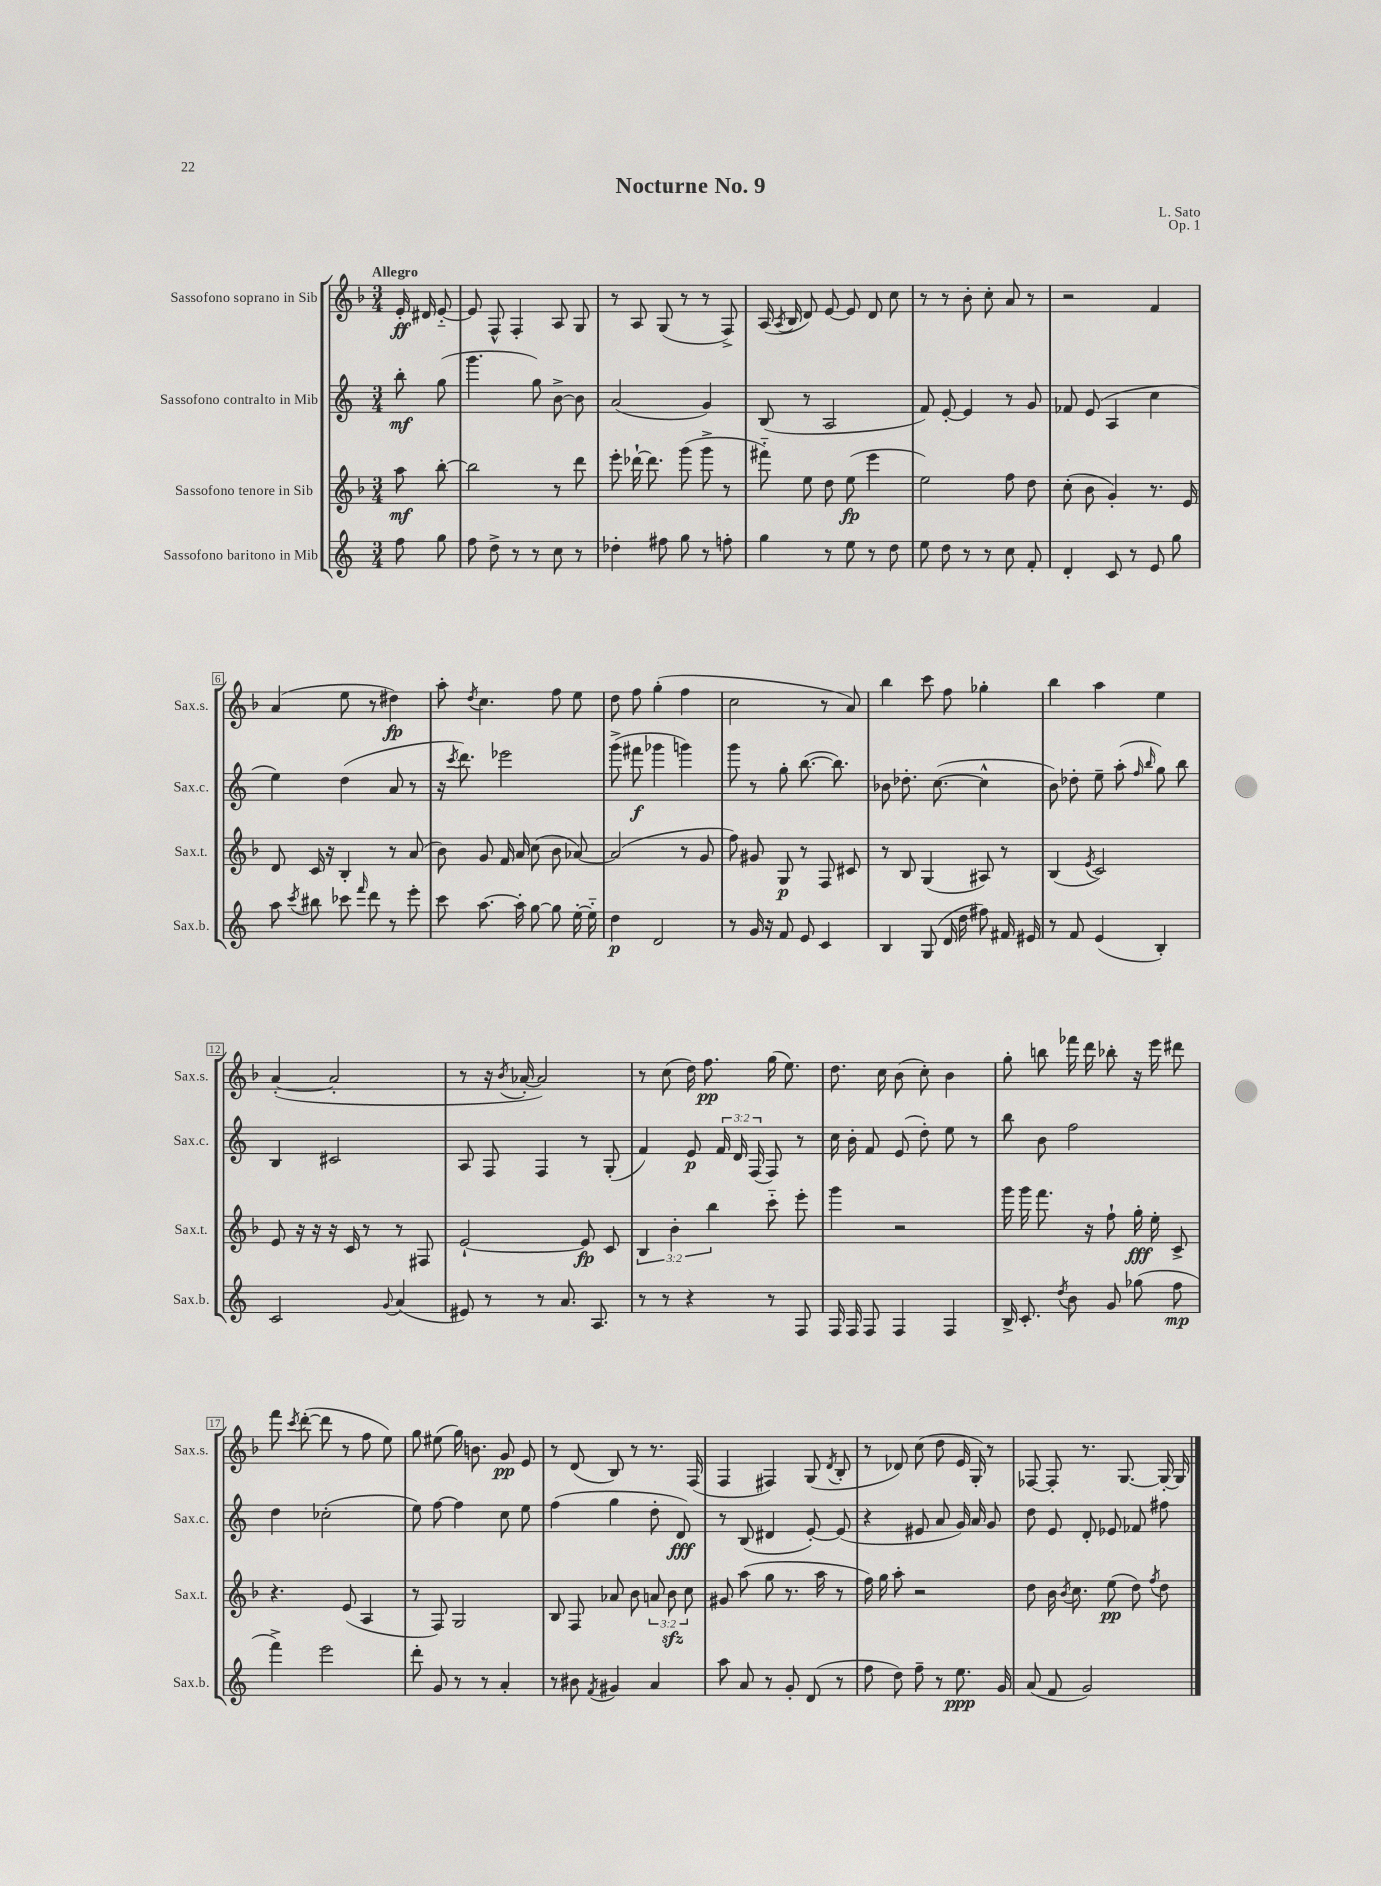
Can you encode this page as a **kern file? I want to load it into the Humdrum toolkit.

**kern	**kern	**kern	**kern
*staff4	*staff3	*staff2	*staff1
*clefG2	*clefG2	*clefG2	*clefG2
*k[]	*k[b-]	*k[]	*k[b-]
*M3/4	*M3/4	*M3/4	*M3/4
8ff	8aa	8bb'	16e'
.	.	.	16d#
8gg	[8bb-'	(8gg	[8e'~
=	=	=	=
8ff	2bb-]	4.ggg	8e]
8dd^	.	.	8F^^
8r	.	.	4F'
8r	.	8gg)	.
8cc	8r	[8b^	8A
8r	8ddd	8b]	8G
=	=	=	=
4dd-'	8eee'	(2a	8r
.	[16ddd-`	.	8A
.	8.ddd-]	.	.
8ff#	.	.	(8G
8gg	(8ggg	.	8r
8r	8ggg^	4g)	8r
8ff'	8r	.	8F^)
=	=	=	=
4gg	8fff#'~)	(8B	(16A
.	.	.	8qA
.	.	.	16B-
.	8ee	8r	8d)
8r	8dd	2A	[8e
8ee	(8ee	.	8e]
8r	4eee	.	8d
8dd	.	.	8cc
=	=	=	=
8ee	2ee)	8f)	8r
8dd	.	[8e'	8r
8r	.	4e]	8b-'
8r	.	.	8cc'
8cc	8ff	8r	8a
8f'	8dd	8g	8r
=	=	=	=
4d'	(8cc'	8f-	2r
.	8b-	(8e	.
8c	4g')	4A	.
8r	.	.	.
8e	8.r	4cc	4f
8gg	.	.	.
.	16e	.	.
=	=	=	=
8aa	8d	4ee)	(4a
8qccc	.	.	.
8bb#	16c	.	.
.	16r	.	.
8ccc-	4B-'	(4dd	8ee
16qqfff	.	.	.
8ddd	.	.	8r
8r	8r	8a	4dd#)
8eee'	(8a	8r	.
=	=	=	=
8ccc	8b-)	16r	8aa'
.	.	8qccc	.
.	.	8.ddd)	.
.	.	.	8qdd
[8.aa	8g	.	4.cc
.	16f	2eee-	.
16aa']	16a	.	.
[8gg	(8cc	.	.
8gg]	8b-	.	8ff
[16ee'	[8a-)	.	8ee
16ee'~]	.	.	.
=	=	=	=
4dd	(2a-]	(8ggg^	8dd
.	.	8fff#	8ff
2d	.	4ggg-	(4gg'
.	8r	4ggg)	4ff
.	8g	.	.
=	=	=	=
8r	8ff)	8ggg	2cc
16g	8g#	8r	.
16r	.	.	.
8f	8G	8gg'	.
8e	8r	([8.bb	.
4c	8F	.	8r
.	.	8.bb])	.
.	8c#	.	8a)
=	=	=	=
4B	8r	8b-	4bb-
.	8B-	8.dd-'	.
(8G	(4G	.	8ccc
.	.	([8.cc	.
16d	.	.	8ff
16dd	.	.	.
8ff#)	8A#)	4cc^^]	4gg-'
16f#	8r	.	.
16e#	.	.	.
=	=	=	=
8r	(4B-	8b)	4bb-
8f	.	8dd-'	.
.	8qe	.	.
(4e	2c)	8ee~	4aa
.	.	(8aa'	.
.	.	16qqff	.
.	.	16qqbb	.
4B')	.	8gg)	4ee
.	.	8bb	.
=	=	=	=
2c	8e	4B	([4a'
.	16r	.	.
.	16r	.	.
.	16r	2c#	2a']
.	16c	.	.
.	8r	.	.
8qqg	.	.	.
(4a	8r	.	.
.	8F#	.	.
=	=	=	=
8e#)	[2e`	8A	8r
8r	.	8F	16r
.	.	.	8qb-
.	.	.	[16a-'
8r	.	4F	2a-])
8.a	.	.	.
.	8e]	8r	.
8.A	.	.	.
.	8c	(8G'	.
=	=	=	=
8r	6B-	4f)	8r
8r	.	.	(8cc
.	6b-'	.	.
4r	.	8e	16dd)
.	.	.	8.ff
.	6bb-	.	.
.	.	24f	.
.	.	24d	.
.	.	(24F	.
8r	8ccc'~	8F)	(16gg
.	.	.	8.ee)
8F	8eee'	8r	.
=	=	=	=
16F	4ggg	16cc	8.dd
16F	.	16b'	.
8F	.	8f	.
.	.	.	16cc
4F	2r	(8e	(8b-
.	.	8dd')	8cc')
4F	.	8ee	4b-
.	.	8r	.
=	=	=	=
16B^	16ggg	8bb	8gg'
8.c'	16ggg	.	.
.	8.fff	8b	8bb
8qdd	.	.	.
8b	.	2ff	16fff-
.	16r	.	16ddd
8g	8ff`	.	8bb-'
(8gg-	16gg'	.	16r
.	16ee'	.	16eee
8ff	8c^	.	8ddd#
=	=	=	=
4fff^)	4.r	4dd	8fff
.	.	.	8qccc
.	.	.	([8ddd'
2eee	.	(2cc-'	8ddd]
.	(8e	.	8r
.	4A	.	8ff
.	.	.	8ee)
=	=	=	=
8ddd'	8r	8ee)	8gg
8g	8F)	[8ff	(8ee#
8r	2G	4ff]	16gg)
.	.	.	8.b
8r	.	.	.
4a'	.	8cc	8g
.	.	8ee	8e
=	=	=	=
8r	8B-	(4ff	8r
8b#	8F	.	(8d
8qf	.	.	.
4g#	8a-	4gg	8B-)
.	8b-	.	8r
4a	12a	8dd'	8.r
.	12b-	.	.
.	.	8d)	.
.	12cc	.	.
.	.	.	(16F
=	=	=	=
8aa	8g#	8r	4F
8a	(8aa	(8B	.
8r	8gg	4d#	4F#)
8g'	8.r	.	.
(8d	.	[8e')	(8G
.	16aa	.	.
.	.	.	8qd
8r	8r	(8e]	8B-'
=	=	=	=
8ff	16ff)	4r	8r
.	16gg	.	.
8dd)	8aa'	.	8d-)
8ff~	2r	8e#	(8cc
8r	.	8a	8dd
8.ee	.	16g)	16e
.	.	16a	16G')
.	.	8g	8r
16g	.	.	.
=	=	=	=
(8a	8dd	8dd	[8F-
8f	16b-	8e	8F-']
.	8qb-	.	.
.	8.cc	.	.
2g)	.	8d'	8.r
.	(8ee	8e-	.
.	.	.	[8.G
.	8dd)	8f-	.
.	8qff	.	.
.	8dd	8ff#	16G'_
.	.	.	16G]
==	==	==	==
*-	*-	*-	*-
